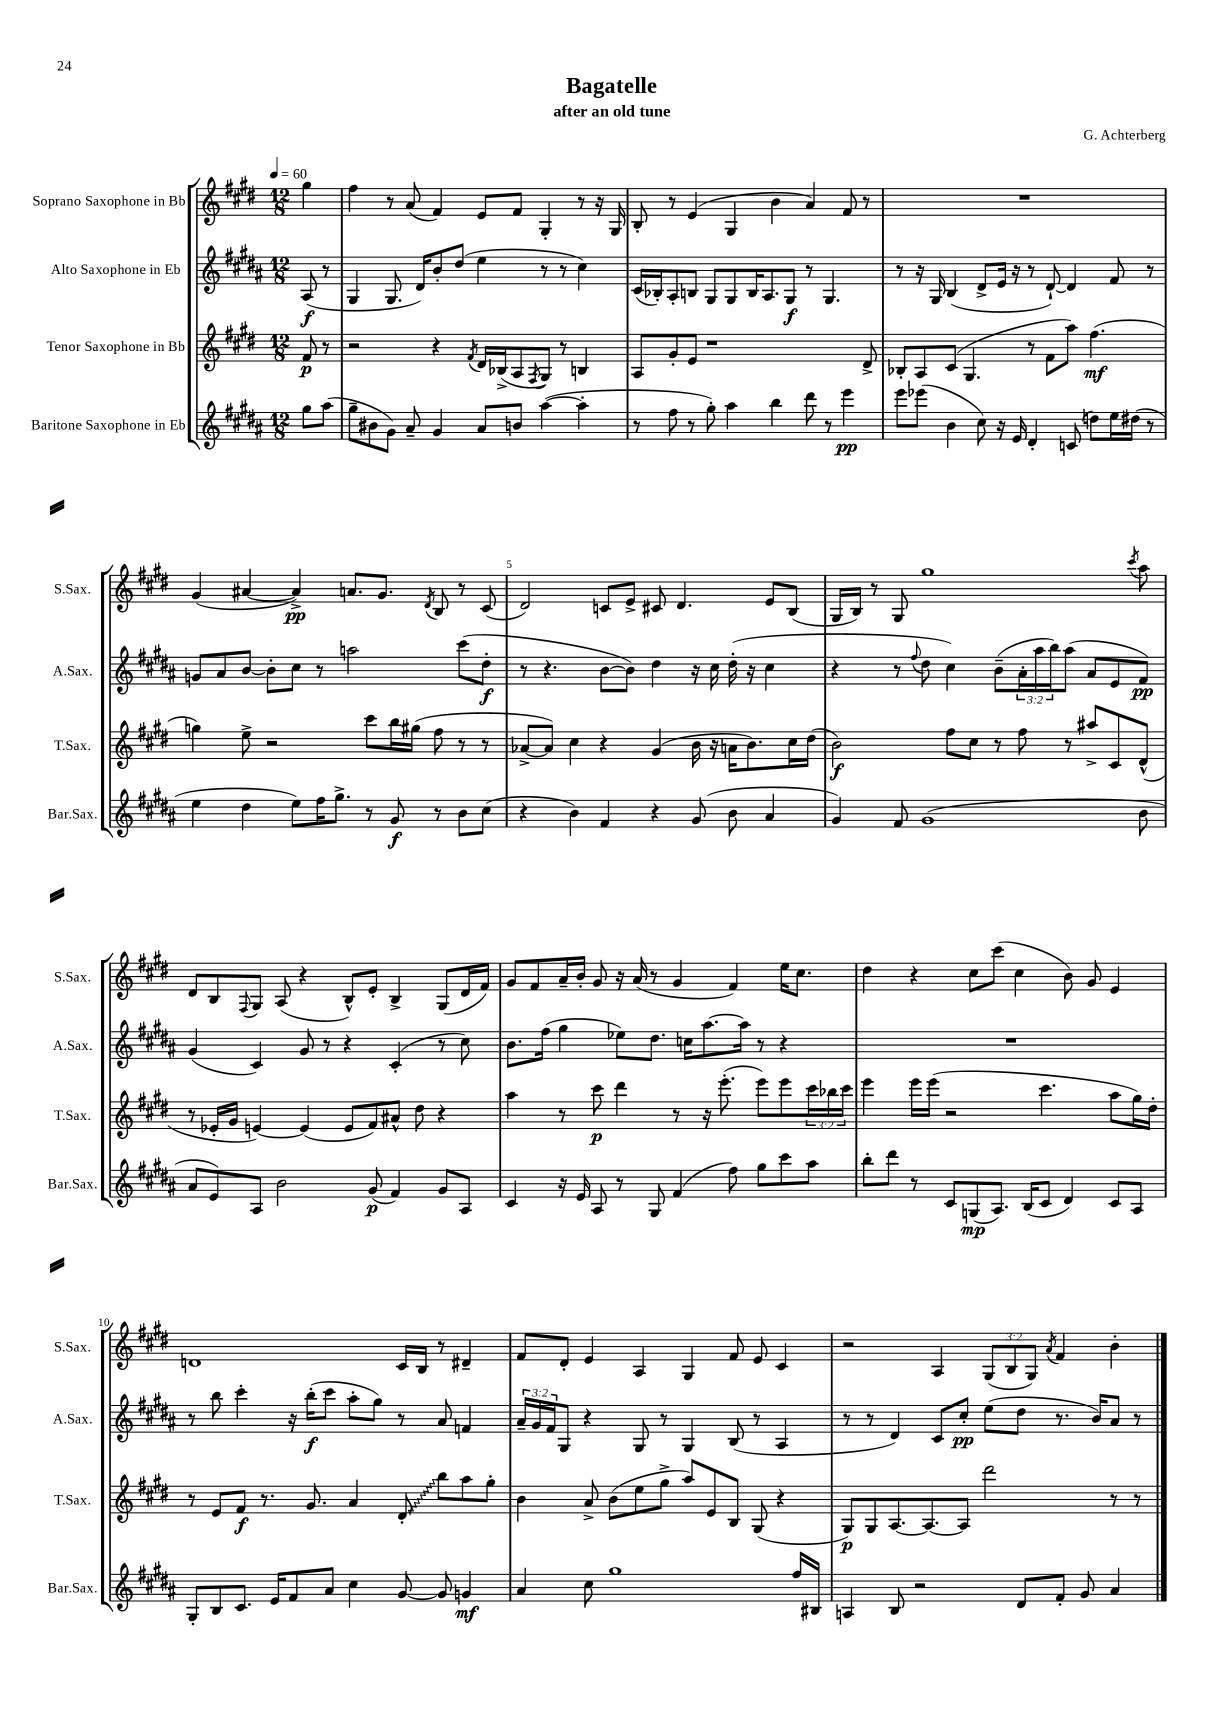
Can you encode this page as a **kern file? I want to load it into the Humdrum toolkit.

**kern	**kern	**kern	**kern
*staff4	*staff3	*staff2	*staff1
*clefG2	*clefG2	*clefG2	*clefG2
*k[f#c#g#d#a#]	*k[f#c#g#d#]	*k[f#c#g#d#a#]	*k[f#c#g#d#]
*M12/8	*M12/8	*M12/8	*M12/8
*MM60	*MM60	*MM60	*MM60
8gg#	8f#	(8A#	4gg#
(8aa#	8r	8r	.
=	=	=	=
8gg#~	2r	4G#	4ff#
8b#	.	.	.
8g#)	.	8.G#	8r
8a#~	.	.	(8a
.	.	16d#)	.
4g#	4r	8b'	4f#)
.	.	(8dd#	.
.	8qf#	.	.
8a#	16d#	4ee	8e
.	(16B-^	.	.
8b	8A	.	8f#
.	8qF#	.	.
([4aa#	8G#)	8r	4G#'
.	8r	8r	.
4aa#']	4B	4cc#)	8r
.	.	.	16r
.	.	.	16G#
=	=	=	=
8r	8A	(16c#	8B'
.	.	16B-')	.
8ff#	8g#'	8A#'	8r
8r	8e	8B	(4e
8gg#')	1r	8G#	.
4aa#	.	8G#	4G#
.	.	16B	.
.	.	8.A#	.
4bb	.	.	4b
.	.	8G#	.
8ddd#	.	8r	4a)
8r	.	4.G#	.
4eee	.	.	8f#
.	8d#^	.	8r
=	=	=	=
8eee	8B-'	8r	1.r
(8eee-	8A	16r	.
.	.	16G#	.
4b	(8c#	(4B	.
.	4.G#	.	.
8cc#)	.	8d#^	.
16r	.	16e	.
16e	.	16r	.
4d#'	8r	8r	.
.	8f#	[8d#`)	.
(8c	8aa)	4d#]	.
8dd)	(4.ff#	.	.
16ee	.	8f#	.
(16dd#	.	.	.
8r	.	8r	.
=	=	=	=
4ee	4gg)	8g	(4g#
.	.	8a#	.
4dd#	8ee^	[8b	[4a#
.	2r	8b']	.
8ee)	.	8cc#	4a#^])
16ff#	.	8r	.
8.gg#^	.	.	.
.	.	2aa	8.a
8r	8ccc#	.	.
.	.	.	8.g#
8g#	16bb	.	.
.	(16gg#	.	.
.	.	.	8qd#
8r	8ff#	.	8B
8b	8r	(8ccc#	8r
(8cc#	8r	8dd#'	(8c#
=	=	=	=
4r	[8a-^	8r	2d#)
.	8a-])	4.r	.
4b)	4cc#	.	.
4f#	4r	[8b	8c
.	.	8b])	8e^
4r	(4g#	4dd#	8c#
.	.	.	4.d#
(8g#	16b	16r	.
.	16r	16cc#	.
8b	16a	(16dd#'	.
.	8.b)	16r	.
4a#	.	4cc#	8e
.	16cc#	.	(8B
.	(16dd#	.	.
=	=	=	=
4g#)	2b)	4r	16G#
.	.	.	16B)
.	.	.	8r
8f#	.	8r	8G#
.	.	8qqff#	.
(1g#	.	8dd#	1gg#
.	8ff#	4cc#)	.
.	8cc#	.	.
.	8r	(8b~	.
.	8ff#	24a#'	.
.	.	24aa#	.
.	.	24bb)	.
.	8r	(8aa#	.
.	8aa#^	8a#	.
.	8c#	8e	.
.	.	.	8qccc#
8b	(8d#^^	8f#)	8aa
=	=	=	=
8a#	8r	(4g#	8d#
8e)	16e-'	.	8B
.	16g#	.	.
.	.	.	8qqF#
8A#	[4e)	4c#)	8G#
2b	.	.	(8A
.	(4e]	8g#	4r
.	.	8r	.
.	8e	4r	8B^^)
(8g#	8f#)	.	8e'
4f#)	8a#^^	(4c#'	4B^
.	8dd#	.	.
8g#	4r	8r	(8G#
8A#	.	8cc#)	16d#
.	.	.	16f#)
=	=	=	=
4c#	4aa	8.b	8g#
.	.	.	8f#
.	.	(16ff#	.
16r	8r	4gg#	16a~
16e	.	.	16b'
8A#	8ccc#	.	8g#
8r	4ddd#	8ee-)	16r
.	.	.	(16a
8G#	.	8.dd#	8r
(4f#	8r	.	4g#
.	.	16cc	.
.	16r	[8.aa#	.
.	(8.eee'	.	.
8ff#)	.	.	4f#)
.	.	16aa#]	.
8gg#	8eee)	8r	.
8ccc#	8eee	4r	16ee
.	.	.	8.cc#
8aa#	24ccc#	.	.
.	24bb-	.	.
.	24ccc#	.	.
=	=	=	=
8bb'	4eee	1.r	4dd#
8ddd#	.	.	.
8r	16eee	.	4r
.	(16eee	.	.
8c#	2r	.	.
(8G	.	.	8cc#
8.A#)	.	.	(8ccc#
.	.	.	4cc#
(16B	.	.	.
8c#	4.ccc#	.	.
4d#)	.	.	8b)
.	.	.	8g#
8c#	8aa	.	4e
8A#	16gg#)	.	.
.	16dd#'	.	.
=	=	=	=
8G#'	8r	8r	1d
8B	8e	8bb	.
8.c#	8f#	4ccc#'	.
.	8.r	.	.
16e	.	.	.
8f#	.	16r	.
.	8.g#	(16bb'	.
8a#	.	8ccc#	.
4cc#	4a	8aa#'	.
.	.	8gg#)	.
[8g#	8d#'	8r	16c#
.	.	.	16B
8g#]	8bb	8a#	8r
4g	8aa	4f	4d#~
.	8gg#'	.	.
=	=	=	=
4a#	4b	24a#~	8f#
.	.	24g#	.
.	.	24f#	.
.	.	8G#	8d#'
8cc#	8a^	4r	4e
1gg#	(8b	.	.
.	8ee	8G#	4A
.	8gg#^	8r	.
.	8aa)	4G#	4G#
.	8e	.	.
.	8B	(8B	8f#
.	(8G#	8r	8e
.	4r	4A#	4c#
16ff#	.	.	.
16B#	.	.	.
=	=	=	=
4A	8G#)	8r	2r
.	8G#	8r	.
8B	[8.A	4d#)	.
2r	.	.	.
.	8.A_	.	.
.	.	8c#	4A
.	8A]	8cc#'	.
.	2ddd#	(8ee	(12G#
.	.	.	12B
8d#	.	8dd#	.
.	.	.	12G#)
.	.	.	8qa
8f#'	.	8.r	4f#
8g#	.	.	.
.	.	16b)	.
4a#	8r	8a#	4b'
.	8r	8r	.
==	==	==	==
*-	*-	*-	*-
